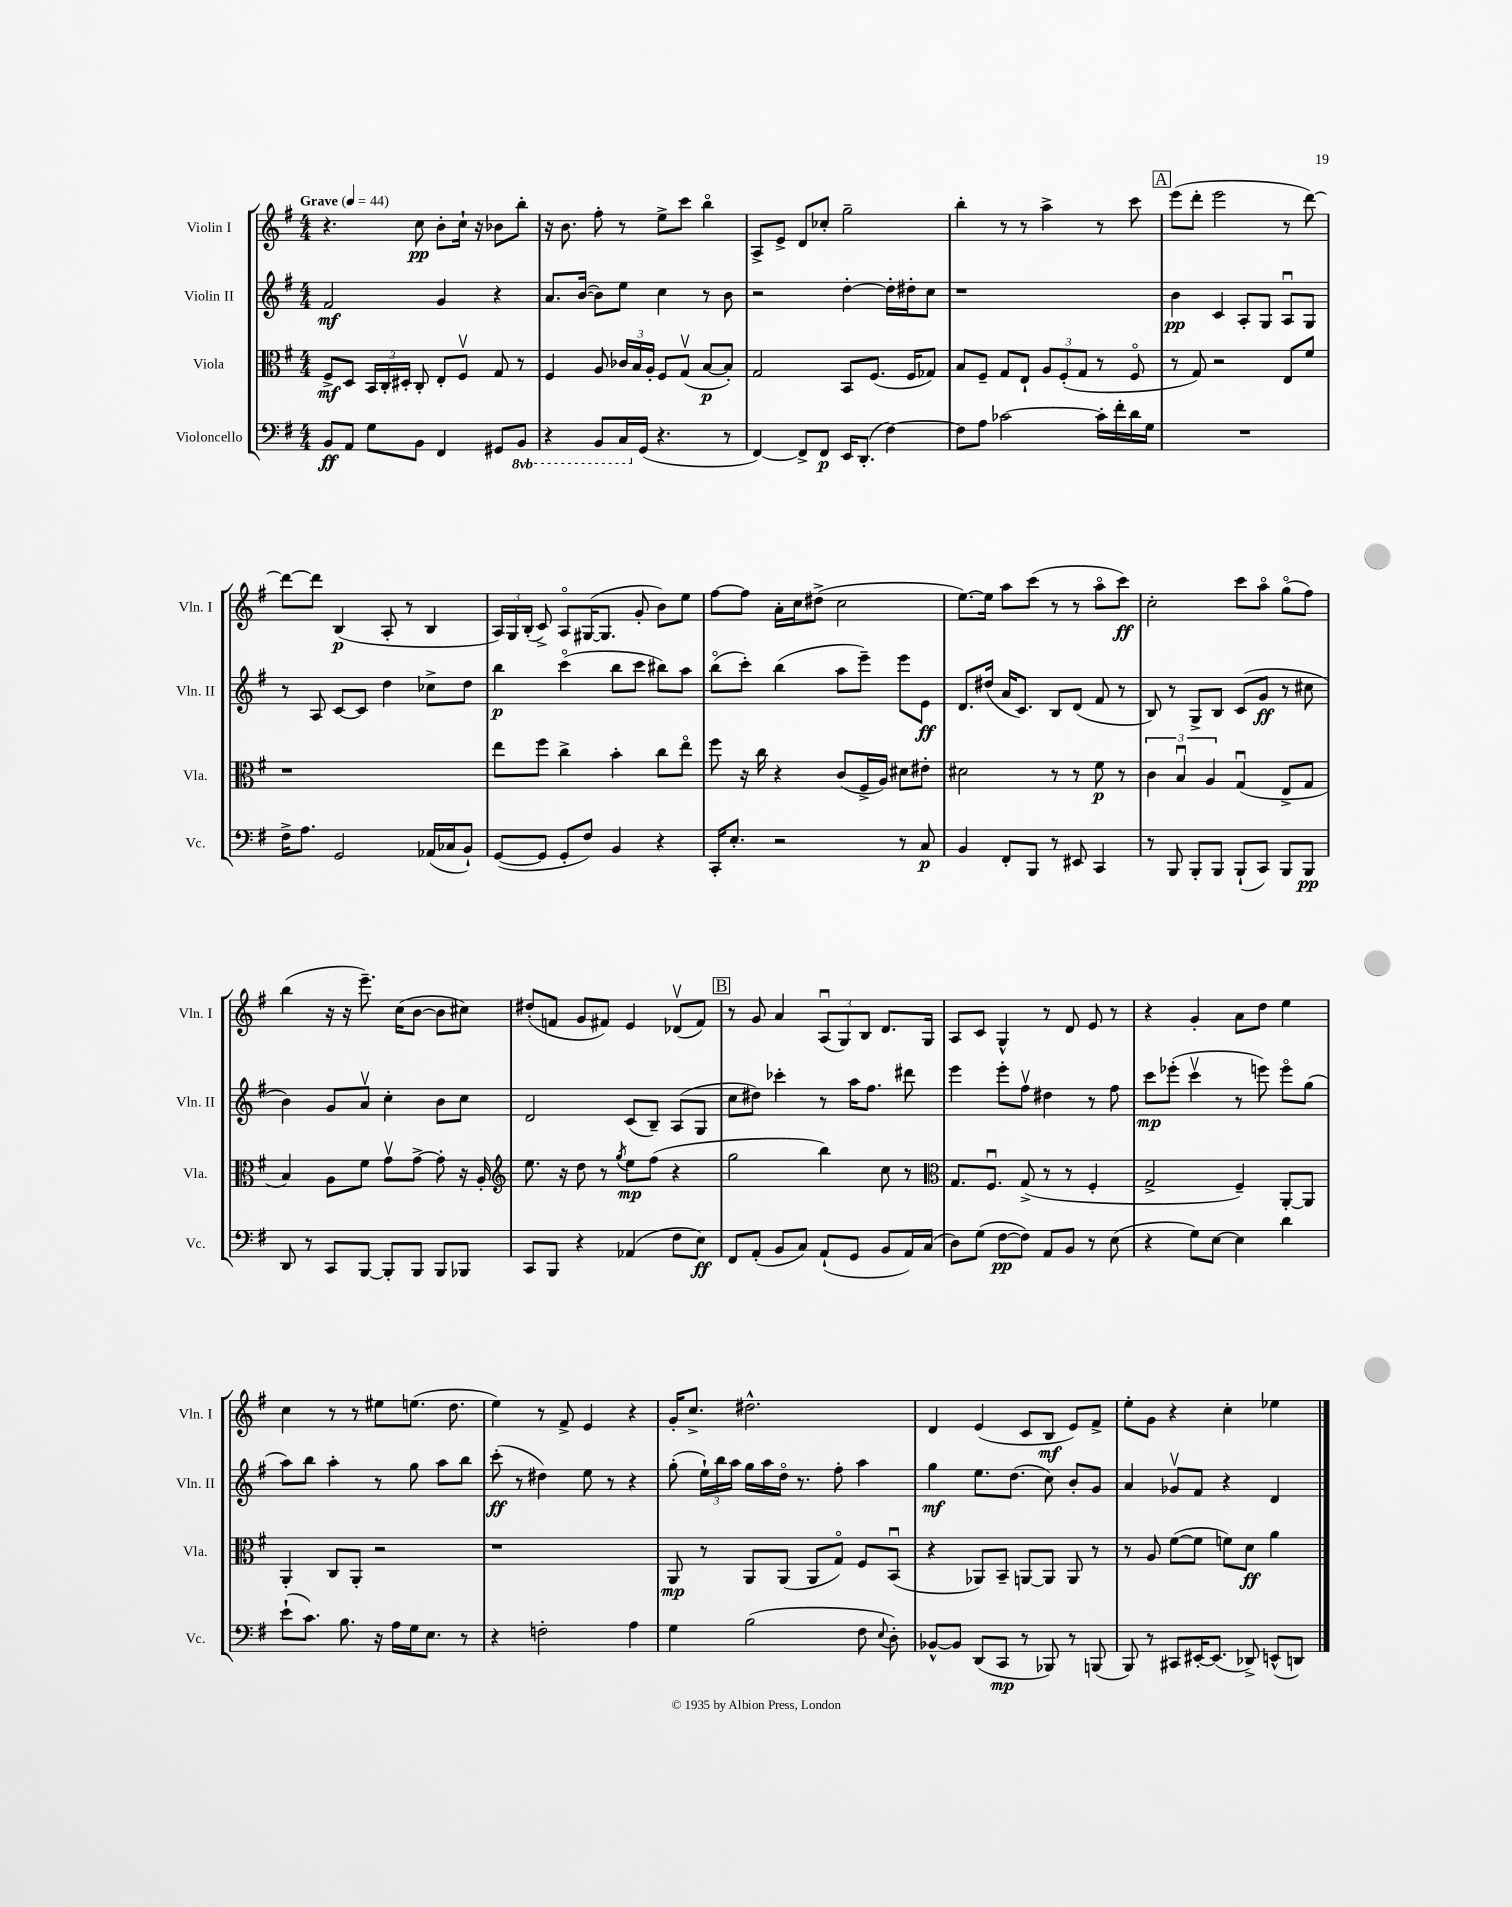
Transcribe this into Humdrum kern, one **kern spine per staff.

**kern	**dynam	**kern	**dynam	**kern	**dynam	**kern	**dynam
*part4	*part4	*part3	*part3	*part2	*part2	*part1	*part1
*staff4	*staff4	*staff3	*staff3	*staff2	*staff2	*staff1	*staff1
*I"Violoncello	*	*I"Viola	*	*I"Violin II	*	*I"Violin I	*
*I'Vc.	*	*I'Vla.	*	*I'Vln. II	*	*I'Vln. I	*
*clefF4	*	*clefC3	*	*clefG2	*	*clefG2	*
*k[f#]	*	*k[f#]	*	*k[f#]	*	*k[f#]	*
*M4/4	*	*M4/4	*	*M4/4	*	*M4/4	*
*MM44	*	*MM44	*	*MM44	*	*MM44	*
=1	=1	=1	=1	=1	=1	=1	=1
!	!	!	!	!	!	!LO:TX:a:B:t=Grave	!
8BB/L	ff	8F#^/L	mf	2f#/	mf	4.r	.
8AA/J	.	8D/J	.	.	.	.	.
8G\L	.	24BB/LL	.	.	.	.	.
.	.	24C'/	.	.	.	.	.
.	.	24D#X'/JJ	.	.	.	.	.
8BB\J	.	8C'/	.	.	.	8cc\	pp
4FF#/	.	8E'/L	.	4g/	.	8b'\L	.
.	.	8F#v/J	.	.	.	16cc`\Jk	.
.	.	.	.	.	.	16r	.
8GG#X/L	.	8G/	.	4r	.	8b-X\L	.
*8ba	*	*	*	*	*	*	*
8BBB/J	.	8r	.	.	.	8bb'\J	.
=2	=2	=2	=2	=2	=2	=2	=2
4r	.	4F#/	.	8.a/L	.	16r	.
.	.	.	.	.	.	8.b\	.
.	.	.	.	([16b/Jk	.	.	.
8BBB/L	.	8A/	.	8b\L])	.	8ff#'\	.
16CC/L	.	24c-X/LL	.	8ee\J	.	8r	.
.	.	24B/	.	.	.	.	.
*X8ba	*	*	*	*	*	*	*
(16GG/JJ	.	.	.	.	.	.	.
.	.	24A'/JJ	.	.	.	.	.
4.r	.	8F#/L	.	4cc\	.	8ee^\L	.
.	.	(8Gv/J	.	.	.	8ccc\J	.
.	.	[8B/L	p	8r	.	4bb\	.
8r	.	8B'/J])	.	8b\	.	.	.
=3	=3	=3	=3	=3	=3	=3	=3
[4FF#/)	.	2G/	.	2r	.	8A^/L	.
.	.	.	.	.	.	8e^/J	.
8FF#^/L]	.	.	.	.	.	8d/L	.
8FF#/J	p	.	.	.	.	8cc-X'/J	.
16EE/KL	.	8BB/L	.	[4dd'\	.	2gg~\	.
(8.DD'/J	.	.	.	.	.	.	.
.	.	(8.F#/J	.	.	.	.	.
[4F#\)	.	.	.	16dd'\LL]	.	.	.
.	.	16F#/KL	.	16dd#X'\J	.	.	.
.	.	8G-X/J)	.	8cc\J	.	.	.
=4	=4	=4	=4	=4	=4	=4	=4
8F#\L]	.	8B/L	.	1r	.	4bb'\	.
8A\J	.	8F#~/J	.	.	.	.	.
[2c-X\	.	8G/L	.	.	.	8r	.
.	.	8E`/J	.	.	.	8r	.
.	.	12A/L	.	.	.	4aa^\	.
.	.	(12F#'/	.	.	.	.	.
.	.	12G/J	.	.	.	.	.
16c-'\LL]	.	8r	.	.	.	8r	.
16f#'\	.	.	.	.	.	.	.
16d\	.	8F#/	.	.	.	8ccc\	.
16G\JJ	.	.	.	.	.	.	.
!!LO:REH:place=s1:t=A
=5	=5	=5	=5	=5	=5	=5	=5
1r	.	8r	.	4b\	pp	(8eee\L	.
.	.	8G/)	.	.	.	8ddd'\J	.
.	.	2r	.	4c/	.	2eee\	.
.	.	.	.	8A'/L	.	.	.
.	.	.	.	8G/J	.	.	.
.	.	8E/L	.	8Au/L	.	8r	.
.	.	8f#/J	.	8G/J	.	[8ddd\)	.
!!LO:LB:g=z
=6	=6	=6	=6	=6	=6	=6	=6
16F#^\KL	.	1r	.	8r	.	8ddd\L_	.
8.A\J	.	.	.	.	.	.	.
.	.	.	.	8A/	.	8ddd\J]	.
2GG/	.	.	.	[8c/L	.	(4B/	p
.	.	.	.	8c/J]	.	.	.
.	.	.	.	4dd\	.	8A'/	.
.	.	.	.	.	.	8r	.
(16AA-X/LL	.	.	.	8cc-X^\L	.	4B/	.
16C-X/J	.	.	.	.	.	.	.
8BB`/J)	.	.	.	8dd\J	.	.	.
=7	=7	=7	=7	=7	=7	=7	=7
([8GG/L	.	8ee\L	.	4bb\	p	24A/LL)	.
.	.	.	.	.	.	24G/	.
.	.	.	.	.	.	(24B'/JJ	.
8GG/J]	.	8ff#\J	.	.	.	8c^/)	.
8GG'/L	.	4cc^\	.	(4ccc\	.	8A/L	.
8F#/J)	.	.	.	.	.	([16G#X/K	.
.	.	.	.	.	.	8.G#/J]	.
4BB/	.	4b'\	.	8bb\L	.	.	.
.	.	.	.	8ccc\J	.	8g'/	.
4r	.	8cc\L	.	8bb#X\L)	.	8b\L)	.
.	.	8ee\J	.	8aa\J	.	8ee\J	.
=8	=8	=8	=8	=8	=8	=8	=8
16CC'/KL	.	8ff#\	.	(8bb\L	.	[8ff#\L	.
8.E'/J	.	.	.	.	.	.	.
.	.	16r	.	8ccc'\J)	.	8ff#\J]	.
.	.	16cc\	.	.	.	.	.
2r	.	4r	.	(4bb\	.	16a'\LL	.
.	.	.	.	.	.	16cc\J	.
.	.	.	.	.	.	(8dd#X^\J	.
.	.	(8c/L	.	8aa\L	.	2cc\	.
.	.	16F#^/L	.	8eee~\J)	.	.	.
.	.	16A/JJ)	.	.	.	.	.
8r	.	8d#X\L	.	8eee\L	.	.	.
8C/	p	8e#X'\J	.	8e\J	ff	.	.
=9	=9	=9	=9	=9	=9	=9	=9
4BB/	.	2d#X\	.	8.d/L	.	[8.ee\L)	.
.	.	.	.	(16dd#X/Jk	.	16ee\Jk]	.
8FF#'/L	.	.	.	16a/KL	.	8aa\L	.
.	.	.	.	8.c/J)	.	.	.
8BBB/J	.	.	.	.	.	(8ccc\J	.
8r	.	8r	.	8B/L	.	8r	.
8EE#X/	.	8r	.	(8d/J	.	8r	.
4CC/	.	8f#\	p	8f#/	.	8aa\L	.
.	.	8r	.	8r	.	8ccc\J)	ff
=10	=10	=10	=10	=10	=10	=10	=10
8r	.	6c\	.	8B/)	.	2cc'\	.
8BBB/	.	.	.	8r	.	.	.
.	.	6Bu/	.	.	.	.	.
8BBB'/L	.	.	.	8G^/L	.	.	.
.	.	6A/	.	.	.	.	.
8BBB/J	.	.	.	8B/J	.	.	.
(8BBB`/L	.	(4Gu/	.	(8c/L	.	8ccc\L	.
8CC/J)	.	.	.	8g/J	ff	8aa\J	.
8BBB/L	.	8E^/L	.	8r	.	(8gg\L	.
8BBB/J	pp	8G/J	.	8cc#X\	.	8ff#\J)	.
!!LO:LB:g=z
=11	=11	=11	=11	=11	=11	=11	=11
8DD/	.	4B/)	.	4b\)	.	(4bb\	.
8r	.	.	.	.	.	.	.
8CC/L	.	8A\L	.	8g/L	.	16r	.
.	.	.	.	.	.	16r	.
[8BBB/J	.	8f#\J	.	8av/J	.	8.eee~\)	.
8BBB'/L]	.	8gv\L	.	4cc'\	.	.	.
.	.	.	.	.	.	(16cc\KL	.
8BBB/J	.	[8g^\J	.	.	.	[8b\J	.
8BBB/L	.	8g'\]	.	8b\L	.	8b\L]	.
8BBB-X/J	.	16r	.	8cc\J	.	8cc#X\J)	.
.	.	16A'/	.	.	.	.	.
=12	=12	=12	=12	=12	=12	=12	=12
*	*	*clefG2	*	*	*	*	*
8CC/L	.	8.ee\	.	2d/	.	(8dd#X'/L	.
8BBB/J	.	.	.	.	.	8fn/J	.
.	.	16r	.	.	.	.	.
4r	.	8dd\	.	.	.	8g/L	.
.	.	8r	.	.	.	8f#X/J)	.
.	.	8qgg/	.	.	.	.	.
(4AA-X/	.	8ee\L	mp	(8c/L	.	4e/	.
.	.	(8ff#\J	.	8B~/J)	.	.	.
8F#\L	.	4r	.	(8A/L	.	(8d-Xv/L	.
8E\J)	ff	.	.	8G/J	.	8f#/J)	.
!!LO:REH:place=s1:t=B
=13	=13	=13	=13	=13	=13	=13	=13
8FF#/L	.	2gg\	.	8cc\L	.	8r	.
(8AA'/J	.	.	.	8dd#X\J)	.	8g/	.
8BB/L	.	.	.	4ccc-X'\	.	4a/	.
8C/J)	.	.	.	.	.	.	.
(8AA`/L	.	4bb\)	.	8r	.	(12Au/L	.
.	.	.	.	.	.	12G/)	.
8GG/J	.	.	.	16aa\KL	.	.	.
.	.	.	.	.	.	12B/J	.
.	.	.	.	8.ff#\J	.	.	.
8BB/L	.	8cc\	.	.	.	8.d/L	.
16AA/L)	.	8r	.	8ddd#X\	.	.	.
(16C/JJ	.	.	.	.	.	16G/Jk	.
=14	=14	=14	=14	=14	=14	=14	=14
*	*	*clefC3	*	*	*	*	*
8D\L)	.	8.G/L	.	4eee\	.	8A/L	.
(8G\J	.	.	.	.	.	8c/J	.
.	.	8.F#u/J	.	.	.	.	.
[8F#\L	pp	.	.	8eee'\L	.	4G^^/	.
8F#\J])	.	(8G^/	.	8ff#v\J	.	.	.
8AA/L	.	8r	.	4dd#X\	.	8r	.
8BB/J	.	8r	.	.	.	8d/	.
8r	.	4F#'/	.	8r	.	8e/	.
(8E\	.	.	.	8ff#\	.	8r	.
=15	=15	=15	=15	=15	=15	=15	=15
4r	.	2G^/	.	8ccc\L	mp	4r	.
.	.	.	.	(8eee-X'\J	.	.	.
8G\L)	.	.	.	4cccv\	.	4g'/	.
[8E\J	.	.	.	.	.	.	.
4E\]	.	4F#~/)	.	8r	.	8a\L	.
.	.	.	.	8eeen\)	.	8dd\J	.
4d\	.	[8AA'/L	.	8eee\L	.	4ee\	.
.	.	8AA/J]	.	(8gg\J	.	.	.
!!LO:LB:g=z
=16	=16	=16	=16	=16	=16	=16	=16
(8e`\L	.	4AA'/	.	8aa\L)	.	4cc\	.
8.c\J)	.	.	.	8bb\J	.	.	.
.	.	8C/L	.	4aa'\	.	8r	.
8.B\	.	.	.	.	.	.	.
.	.	8AA'/J	.	.	.	8r	.
16r	.	2r	.	8r	.	8ee#X\L	.
16A\LL	.	.	.	.	.	.	.
16G\J	.	.	.	8gg\	.	(8.een\J	.
8.E\J	.	.	.	.	.	.	.
.	.	.	.	8aa\L	.	.	.
.	.	.	.	.	.	8.dd\	.
8r	.	.	.	8bb\J	.	.	.
=17	=17	=17	=17	=17	=17	=17	=17
4r	.	1r	.	(8ccc'\	ff	4ee\)	.
.	.	.	.	8r	.	.	.
2Fn'\	.	.	.	4dd#X\)	.	8r	.
.	.	.	.	.	.	8f#^/	.
.	.	.	.	8ee\	.	4e/	.
.	.	.	.	8r	.	.	.
4A\	.	.	.	4r	.	4r	.
=18	=18	=18	=18	=18	=18	=18	=18
4G\	.	8AA/	mp	(8gg'\	.	16g'/KL	.
.	.	.	.	.	.	8.cc^/J	.
.	.	8r	.	24ee`\LL)	.	.	.
.	.	.	.	24bb\	.	.	.
.	.	.	.	24aa\JJ	.	.	.
(2B\	.	8AA/L	.	16gg\LL	.	2.dd#X^^\	.
.	.	.	.	16aa\	.	.	.
.	.	(8AA/J	.	16dd\JJ	.	.	.
.	.	.	.	8.r	.	.	.
.	.	8AA/L	.	.	.	.	.
.	.	8G/J)	.	8ff#'\	.	.	.
8F#\	.	8F#/L	.	4aa\	.	.	.
8qqE/	.	.	.	.	.	.	.
8D'\)	.	(8BBu/J	.	.	.	.	.
=19	=19	=19	=19	=19	=19	=19	=19
[8BB-X^^/L	.	4r	.	4gg\	mf	4d/	.
8BB-/J]	.	.	.	.	.	.	.
(8DD/L	.	8AA-X/L)	.	8.ee\L	.	(4e/	.
8CC/J	mp	8BB~/J	.	.	.	.	.
.	.	.	.	(8.dd\J	.	.	.
8r	.	[8AAn/L	.	.	.	8c/L	.
8BBB-X/)	.	8AA/J]	.	8cc\)	.	8B/J	mf
8r	.	8AA/	.	8b'/L	.	8e/L)	.
(8BBBn/	.	8r	.	8g/J	.	8f#^/J	.
=20	=20	=20	=20	=20	=20	=20	=20
8BBB/)	.	8r	.	4a/	.	8ee'\L	.
8r	.	8A/	.	.	.	8g\J	.
8CC#X/L	.	([8f#\L	.	8g-Xv/L	.	4r	.
[16EE#X'/K	.	8f#\J]	.	8f#/J	.	.	.
(8.EE#/J]	.	.	.	.	.	.	.
.	.	8fn\L)	.	4r	.	4cc'\	.
8DD-X^/)	.	8d\J	ff	.	.	.	.
(8EEn^^/L	.	4a\	.	4d/	.	4ee-X\	.
8DDn/J)	.	.	.	.	.	.	.
==	==	==	==	==	==	==	==
*-	*-	*-	*-	*-	*-	*-	*-
